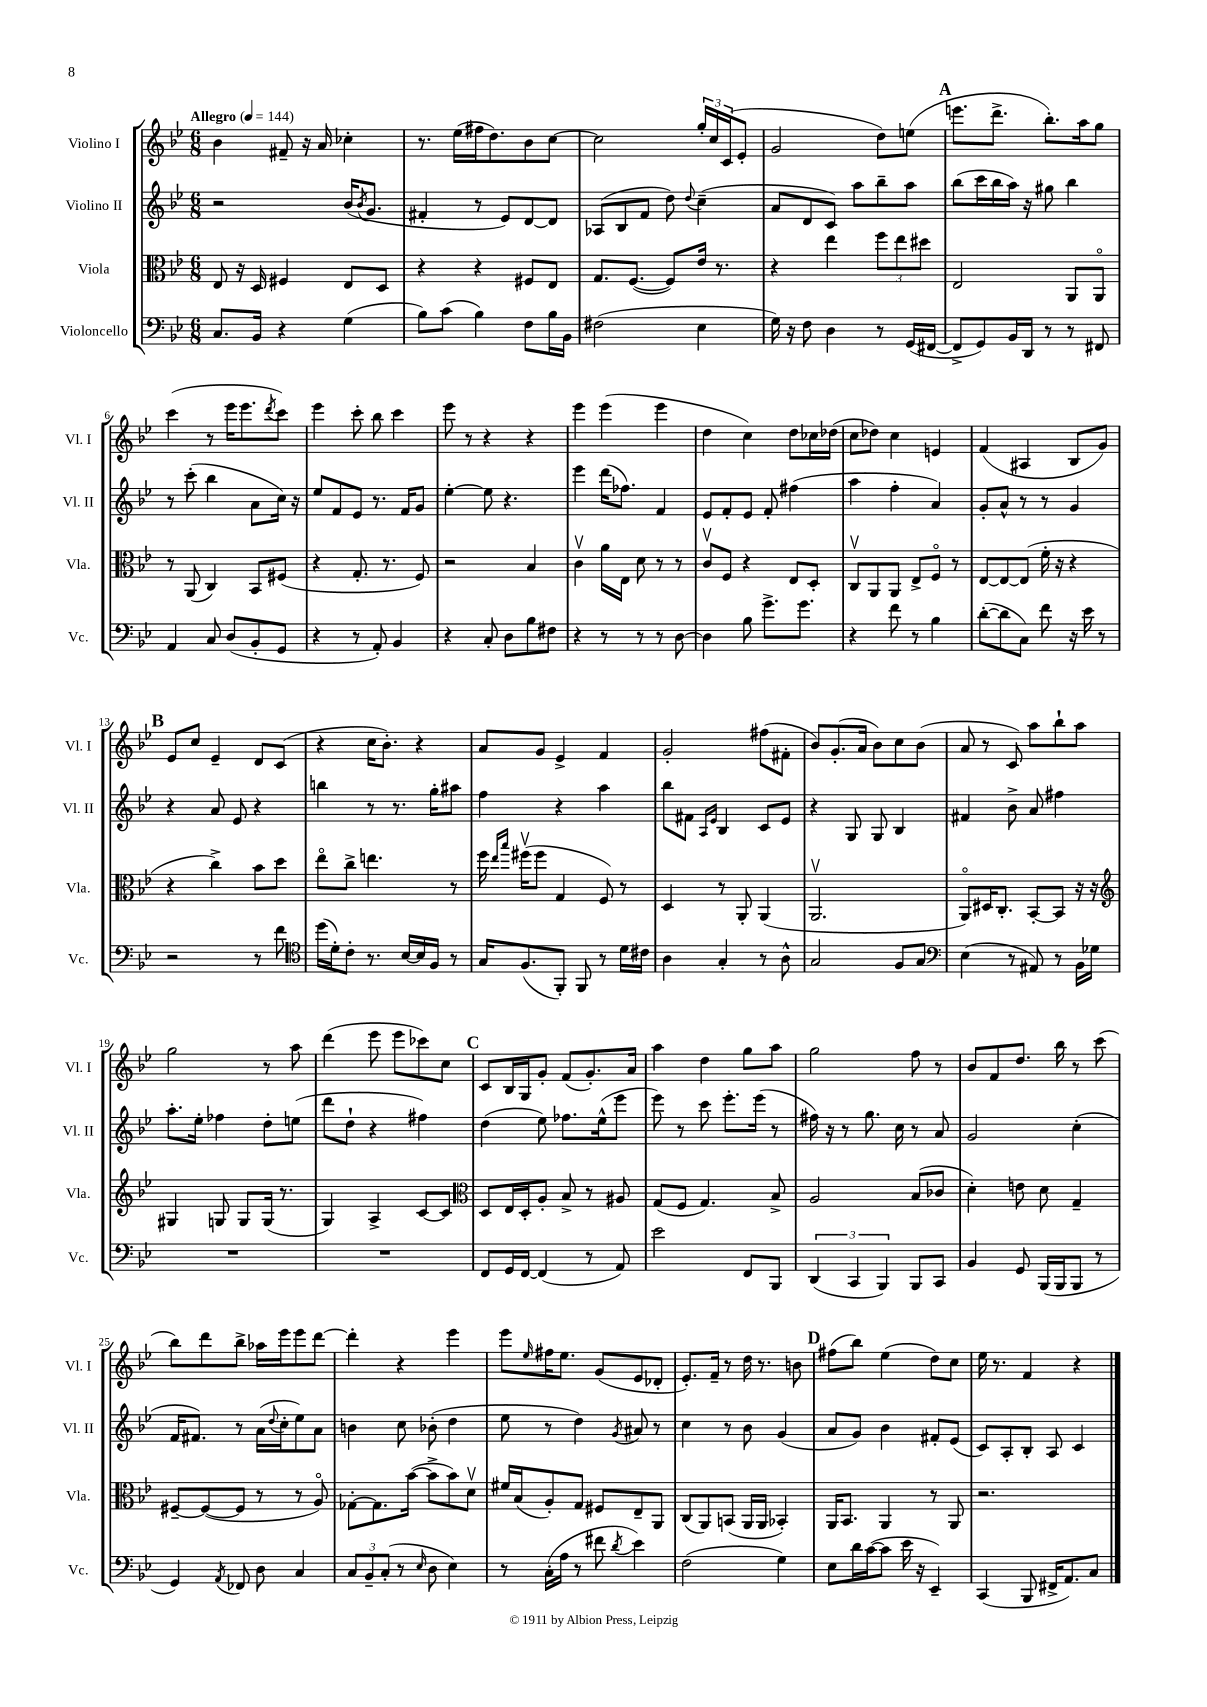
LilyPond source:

<<
\new StaffGroup <<
\new Staff = "s0" \with { instrumentName = "Violino I" shortInstrumentName = "Vl. I" } {
    \clef treble \key bes \major \numericTimeSignature \time 6/8 \tempo "Allegro" 4 = 144
    bes'4 fis'8-- r16 a'16 ces''4-. |
    r8. ees''16( fis''16 d''8.) bes'8 c''8~ |
    c''2 \tuplet 3/2 { g''16-. c''16 c'16( } ees'8-. |
    g'2 d''8) e''8( |
    \mark \markup { \bold "A" } e'''8. d'''8.-> bes''8.-.) a''16 g''8 |
    c'''4( r8 ees'''16 ees'''8. \acciaccatura { d'''8 } c'''8) |
    ees'''4 c'''8-. bes''8 c'''4 |
    ees'''8 r8 r4 r4 |
    ees'''4 ees'''4( ees'''4 |
    d''4 c''4) d''8 ces''16 des''16( |
    c''8 des''8) c''4 e'4 |
    f'4( ais4 bes8 g'8) |
    \mark \markup { \bold "B" } ees'8 c''8 ees'4-- d'8 c'8( |
    r4 c''16 bes'8.-.) r4 |
    a'8 g'8 ees'4-> f'4 |
    g'2-. fis''8( fis'8-. |
    bes'8) g'8.-.( a'16 bes'8) c''8 bes'8( |
    a'8 r8 c'8) a''8 bes''8-! a''8 |
    g''2 r8 a''8 |
    d'''4( ees'''8 ees'''8 ces'''8) c''8 |
    \mark \markup { \bold "C" } c'8 bes16 g16 g'8-. f'8( g'8.-.) a'16 |
    a''4 d''4 g''8 a''8 |
    g''2 f''8 r8 |
    bes'8 f'8 d''8. bes''16 r8 c'''8( |
    bes''8) d'''8 bes''8-> aes''16 ees'''16 ees'''8 d'''8~ |
    d'''4-. r4 ees'''4 |
    ees'''8 \grace { ees''16 } fis''16 ees''8. g'8( ees'8 des'8-. |
    ees'8.-.) f'16-- r8 d''16 r8. b'8 |
    \mark \markup { \bold "D" } fis''8( bes''8) ees''4( d''8) c''8 |
    ees''16 r8. f'4 r4 \bar "|." |
}
\new Staff = "s1" \with { instrumentName = "Violino II" shortInstrumentName = "Vl. II" } {
    \clef treble \key bes \major \numericTimeSignature \time 6/8
    r2 bes'16( \acciaccatura { bes'8 } g'8. |
    fis'4-. r8 ees'8) d'8~ d'8 |
    aes8( bes8 f'8 d''8) \appoggiatura { d''8 } c''4--( |
    a'8 d'8 c'8) a''8 bes''8-- a''8 |
    \mark \markup { \bold "A" } bes''8( c'''16 bes''16 a''16) r16 gis''8 bes''4 |
    r8 c'''8-.( bes''4 a'8 c''16) r16 |
    ees''8 f'8 ees'8 r8. f'16 g'8 |
    ees''4~-. ees''8 r4. |
    ees'''4 d'''16( fes''8.) f'4 |
    ees'8 f'8-. ees'8 f'8-. fis''4( |
    a''4 f''4-. a'4) |
    g'8-. a'8-^ r8 r8 g'4 |
    \mark \markup { \bold "B" } r4 a'8 ees'8 r4 |
    b''4 r8 r8. g''16-. ais''8 |
    f''4 r4 a''4 |
    bes''8 fis'8 \grace { a16 ees'16 } bes4 c'8 ees'8 |
    r4 g8 g8 bes4 |
    fis'4 bes'8-> a'8 fis''4 |
    a''8.-. ees''16-. fes''4 d''8-. e''8( |
    d'''8 d''8-! r4 fis''4) |
    \mark \markup { \bold "C" } d''4( ees''8) fes''8. ees''16-^( ees'''8 |
    ees'''8) r8 c'''8 ees'''8.-. ees'''16( r8 |
    fis''16) r16 r8 g''8. c''16 r8 a'8 |
    g'2 c''4-.( |
    f'16 fis'8.) r8 a'16( \appoggiatura { d''8 } c''16-. ees''8) a'8 |
    b'4 c''8 bes'8-.( d''4 |
    ees''8 r8 d''4) \acciaccatura { g'8 } ais'8 r8 |
    c''4 r8 bes'8 g'4( |
    \mark \markup { \bold "D" } a'8 g'8) bes'4 fis'8-. ees'8( |
    c'8) a8-. bes8-. a8 c'4 \bar "|." |
}
\new Staff = "s2" \with { instrumentName = "Viola" shortInstrumentName = "Vla." } {
    \clef alto \key bes \major \numericTimeSignature \time 6/8
    ees8 r16 d16 fis4 ees8 d8 |
    r4 r4 fis8 ees8 |
    g8. f8.~( f8) ees'16 r8. |
    r4 ees''4 \tuplet 3/2 { f''8 ees''8 dis''8 } |
    \mark \markup { \bold "A" } ees2 a,8 a,8\flageolet |
    r8 a,8( c4) bes,8 fis8( |
    r4 g8.-. r8. f8) |
    r2 bes4 |
    c'4\upbow a'16 ees16 d'8 r8 r8 |
    c'8\upbow f8 r4 ees8 d8-. |
    c8\upbow a,8 a,8 ees8-> f8\flageolet r8 |
    ees8~ ees8~ ees8( f'16-. r16 r4 |
    \mark \markup { \bold "B" } r4 c''4->) bes'8 d''8 |
    ees''8\flageolet c''8-> e''4. r8 |
    f''16 \grace { ees''16 bes''16 } fis''16\upbow( fis''8 g4 f8) r8 |
    d4 r8 a,8-. a,4( |
    a,2.\upbow |
    a,8\flageolet) dis16 c8.-. bes,8~-. bes,8 r16 r16 |
    \clef treble gis4 g8 g8 g16( r8. |
    g4) a4-> c'8~ c'8 |
    \mark \markup { \bold "C" } \clef alto d8 ees16 d16-. a8-. bes8-> r8 ais8 |
    g8( f8 g4.) bes8-> |
    a2 bes8( ces'8 |
    d'4-.) e'8 d'8 g4-- |
    fis8~-- fis8~( fis8 r8 r8 a8\flageolet) |
    ges8~-. ges8. bes'16~( bes'8-> bes'8) d'8\upbow |
    fis'16 bes16( a8-.) g8 fis8 ees8-- a,8 |
    c8( a,8) b,8( a,16 a,16 bes,4-.) |
    \mark \markup { \bold "D" } a,16 bes,8. a,4 r8 a,8 |
    r2. \bar "|." |
}
\new Staff = "s3" \with { instrumentName = "Violoncello" shortInstrumentName = "Vc." } {
    \clef bass \key bes \major \numericTimeSignature \time 6/8
    c8. bes,16 r4 g4( |
    bes8) c'8( bes4) f8 bes16 bes,16 |
    fis2( ees4 |
    g16) r16 f8 d4 r8 g,16( fis,16~ |
    \mark \markup { \bold "A" } fis,8-> g,8) bes,16 d,16 r8 r8 fis,8 |
    a,4 c8 d8( bes,8-. g,8 |
    r4 r8 a,8-.) bes,4 |
    r4 c8-. d8 bes8 fis8 |
    r4 r8 r8 r8 d8~ |
    d4 bes8 g'8.-> g'8. |
    r4 f'8 r8 bes4 |
    d'8~-.( d'8 c8) f'8 r16 ees'16 r8 |
    \mark \markup { \bold "B" } r2 r8 f'8 |
    \clef tenor d''16( d'16-.) c'8-. r8. bes16~ bes16 f16 r8 |
    g16 f8.( f,8-.) f,8 r8 d'16 cis'16 |
    a4 g4-. r8 a8-^ |
    g2 f8 g8 |
    \clef bass ees4( r8 ais,8) r8 bes,16 ges16 |
    R2. |
    R2. |
    \mark \markup { \bold "C" } f,8 g,16 f,16~ f,4( r8 a,8) |
    ees'2 f,8 bes,,8 |
    \tuplet 3/2 { d,4( c,4 bes,,4) } bes,,8 c,8 |
    bes,4 g,8 bes,,16( bes,,16 bes,,8 r8 |
    g,4) \acciaccatura { a,8 } fes,8 d8 c4 |
    \tuplet 3/2 { c8 bes,8-- c8-.( } r8 \grace { ees16 } d8 ees4) |
    r8 c16-.( a16 r8 fis'8 \acciaccatura { d'8 } ees'4) |
    f2( g4) |
    \mark \markup { \bold "D" } ees8 d'16 c'16~( c'8 ees'16 r16 ees,4--) |
    c,4( bes,,8 fis,16-> a,8.) c8 \bar "|." |
}
>>
>>
